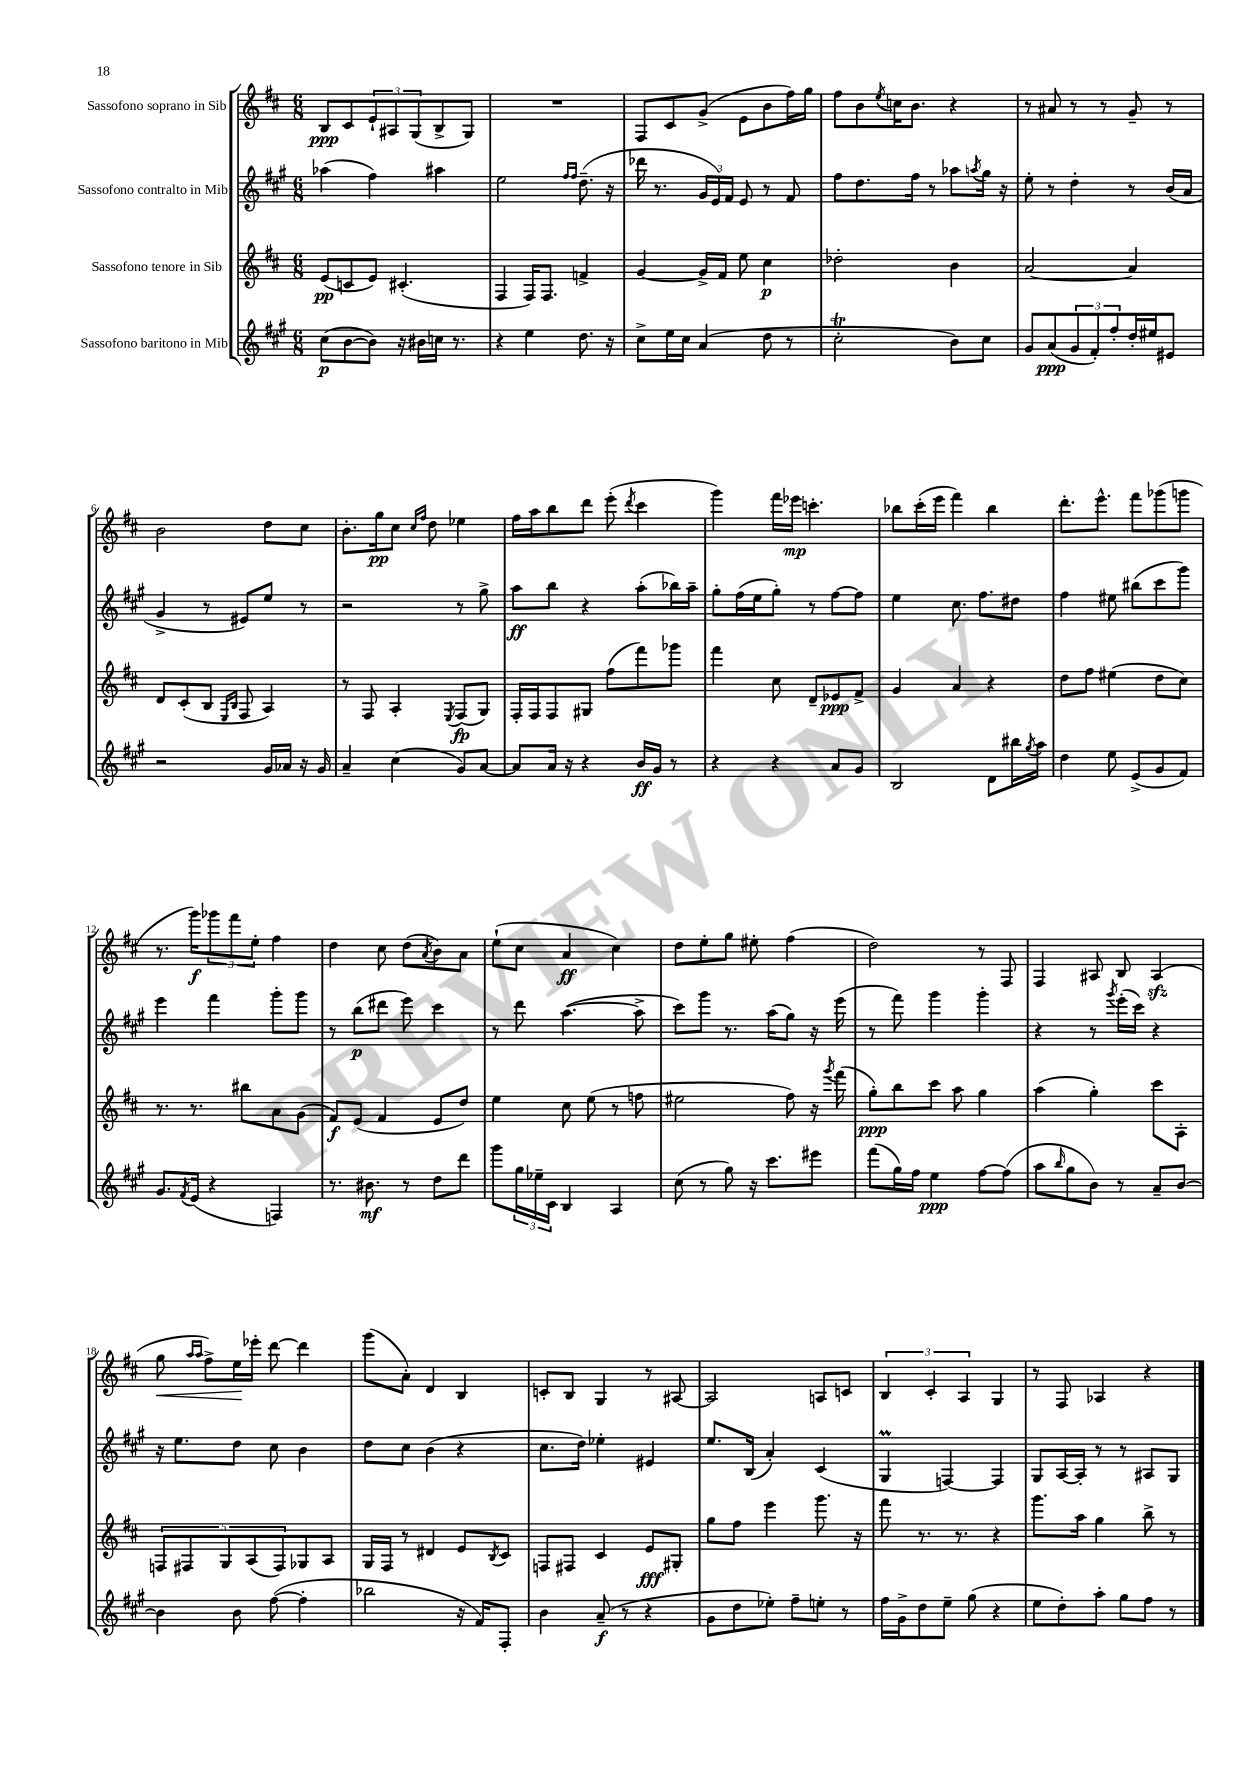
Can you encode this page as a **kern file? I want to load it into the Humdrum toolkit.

**kern	**dynam	**kern	**dynam	**kern	**dynam	**kern	**dynam
*part4	*part4	*part3	*part3	*part2	*part2	*part1	*part1
*staff4	*staff4	*staff3	*staff3	*staff2	*staff2	*staff1	*staff1
*I"Sassofono baritono in Mib	*	*I"Sassofono tenore in Sib	*	*I"Sassofono contralto in Mib	*	*I"Sassofono soprano in Sib	*
*clefG2	*	*clefG2	*	*clefG2	*	*clefG2	*
*k[f#c#g#]	*	*k[f#c#]	*	*k[f#c#g#]	*	*k[f#c#]	*
*M6/8	*	*M6/8	*	*M6/8	*	*M6/8	*
=1	=1	=1	=1	=1	=1	=1	=1
(8cc#\L	p	(8e/L	pp	(4aa-X\	.	8B/L	ppp
[8b\	.	8cn/	.	.	.	8c#/	.
8b\J])	.	8e/J)	.	4ff#\)	.	12e`/	.
.	.	.	.	.	.	12A#X/	.
16r	.	(4.c#X'/	.	.	.	.	.
.	.	.	.	.	.	(12G/	.
16b#X\LL	.	.	.	.	.	.	.
16ccn\JJ	.	.	.	4aa#X\	.	8B^/	.
8.r	.	.	.	.	.	.	.
.	.	.	.	.	.	8G/J)	.
=2	=2	=2	=2	=2	=2	=2	=2
4r	.	4F#/	.	2ee\	.	2.r	.
4ee\	.	16F#/KL)	.	.	.	.	.
.	.	8.F#/J	.	.	.	.	.
.	.	.	.	16qqff#/LL	.	.	.
.	.	.	.	16qqff#/JJ	.	.	.
8.dd\	.	4fn^/	.	(8.dd~\	.	.	.
16r	.	.	.	16r	.	.	.
=3	=3	=3	=3	=3	=3	=3	=3
8cc#^\L	.	[4g/	.	16ddd-X\	.	8F#/L	.
.	.	.	.	8.r	.	.	.
16ee\L	.	.	.	.	.	8c#/	.
16cc#\JJ	.	.	.	.	.	.	.
(4a/	.	16g^/LL]	.	24g#/LL	.	(8g^/J	.
.	.	.	.	24e/)	.	.	.
.	.	16f#/JJ	.	.	.	.	.
.	.	.	.	24f#/JJ	.	.	.
.	.	8ee\	.	8e/	.	8e\L	.
8dd\	.	4cc#\	p	8r	.	8b\	.
8r	.	.	.	8f#/	.	16ff#\L)	.
.	.	.	.	.	.	16gg\JJ	.
=4	=4	=4	=4	=4	=4	=4	=4
2cc#t'\	.	2dd-X'\	.	8ff#\L	.	8ff#\L	.
.	.	.	.	8.dd\	.	8b\	.
.	.	.	.	.	.	8qee/	.
.	.	.	.	.	.	16ccn\K	.
.	.	.	.	16ff#\Jk	.	8.b\J	.
.	.	.	.	8r	.	.	.
8b\L)	.	4b\	.	8aa-X\L	.	4r	.
.	.	.	.	8qaan/	.	.	.
8cc#\J	.	.	.	16gg#\Jk	.	.	.
.	.	.	.	16r	.	.	.
=5	=5	=5	=5	=5	=5	=5	=5
8g#/L	.	[2a/	.	8ee'\	.	8r	.
(8a/	ppp	.	.	8r	.	8a#X/	.
12g#/	.	.	.	4dd'\	.	8r	.
12f#'/)	.	.	.	.	.	.	.
.	.	.	.	.	.	8r	.
12ff#'/	.	.	.	.	.	.	.
16dd'/L	.	4a/]	.	8r	.	8g~/	.
16ee#X/J	.	.	.	.	.	.	.
8e#X/J	.	.	.	(16b/LL	.	8r	.
.	.	.	.	16a/JJ	.	.	.
!!LO:LB:g=z
=6	=6	=6	=6	=6	=6	=6	=6
2r	.	8d/L	.	4g#^/	.	2b\	.
.	.	(8c#'/	.	.	.	.	.
.	.	8B/J	.	8r	.	.	.
.	.	16qqE/LL	.	.	.	.	.
.	.	16qqB/JJ	.	.	.	.	.
.	.	8F#/	.	8e#X/L)	.	.	.
16g#/LL	.	4A/)	.	8ee/J	.	8dd\L	.
16a-X/JJ	.	.	.	.	.	.	.
16r	.	.	.	8r	.	8cc#\J	.
16g#/	.	.	.	.	.	.	.
=7	=7	=7	=7	=7	=7	=7	=7
4a~/	.	8r	.	2r	.	8.b'\L	.
.	.	8F#/	.	.	.	.	.
.	.	.	.	.	.	16gg\k	pp
(4cc#\	.	4A'/	.	.	.	8cc#\J	.
.	.	.	.	.	.	16qqcc#/LL	.
.	.	.	.	.	.	16qqff#/JJ	.
.	.	.	.	.	.	8dd\	.
.	.	8qE/	.	.	.	.	.
8g#/L)	.	(8F#/L	fp	8r	.	4ee-X\	.
[8a/J	.	8G/J)	.	8gg#^\	.	.	.
=8	=8	=8	=8	=8	=8	=8	=8
8a/L]	.	16F#'/LL	.	8aa\L	ff	16ff#\LL	.
.	.	16F#/J	.	.	.	16aa\J	.
16a/Jk	.	8F#/	.	8bb\J	.	8bb\	.
16r	.	.	.	.	.	.	.
4r	.	8G#X/J	.	4r	.	8ddd\J	.
.	.	(8ff#\L	.	.	.	(8eee'\	.
.	.	.	.	.	.	8qddd/	.
16b/LL	ff	8fff#\)	.	(8aa'\L	.	4ccc#\	.
16g#/JJ	.	.	.	.	.	.	.
8r	.	8ggg-X\J	.	16bb-X\L)	.	.	.
.	.	.	.	16aa~\JJ	.	.	.
=9	=9	=9	=9	=9	=9	=9	=9
4r	.	4fff#\	.	8gg#'\L	.	4ggg\)	.
.	.	.	.	(16ff#\L	.	.	.
.	.	.	.	16ee\J	.	.	.
4r	.	8cc#\	.	8gg#'\J)	.	16fff#\LL	.
.	.	.	.	.	.	16eee-X\JJ	mp
.	.	8d~/L	.	8r	.	4.cccn'\	.
8a/L	.	8e-X/	ppp	[8ff#\L	.	.	.
8g#/J	.	8f#^/J	.	8ff#\J]	.	.	.
=10	=10	=10	=10	=10	=10	=10	=10
2B/	.	4g/	.	4ee\	.	8bb-X\L	.
.	.	.	.	.	.	(16ccc#'\L	.
.	.	.	.	.	.	16eee\JJ	.
.	.	4a/	.	8.cc#\	.	4fff#\)	.
.	.	.	.	8.ff#\L	.	.	.
8d\L	.	4r	.	.	.	4bb-\	.
16bb#X\L	.	.	.	8dd#X\J	.	.	.
8qgg#/	.	.	.	.	.	.	.
16aa\JJ	.	.	.	.	.	.	.
=11	=11	=11	=11	=11	=11	=11	=11
4dd\	.	8dd\L	.	4ff#\	.	8.ddd'\L	.
.	.	8ff#\J	.	.	.	.	.
.	.	.	.	.	.	8.eee^^\J	.
8ee\	.	(4ee#X\	.	8ee#X\	.	.	.
(8e^/L	.	.	.	(8bb#X\L	.	8fff#\L	.
8g#/	.	8dd\L	.	8ccc#\	.	(8ggg-X\	.
8f#/J)	.	8cc#\J)	.	8ggg#\J)	.	8gggn\J	.
!!LO:LB:g=z
=12	=12	=12	=12	=12	=12	=12	=12
8.g#/L	.	8.r	.	4eee\	.	8.r	.
8qf#/	.	.	.	.	.	.	.
(16e/Jk	.	8.r	.	.	.	16ggg\KL)	f
4r	.	.	.	4fff#\	.	12ggg-X\	.
.	.	.	.	.	.	12fff#\	.
.	.	8bb#X\L	.	.	.	.	.
.	.	.	.	.	.	12ee'\J	.
4Fn/)	.	8a\	.	8ggg#'\L	.	4ff#\	.
.	.	(8g\J	.	8ggg#\J	.	.	.
=13	=13	=13	=13	=13	=13	=13	=13
8.r	.	8f#/L)	f	8r	.	4dd\	.
.	.	(8e/J	.	(8bb\L	p	.	.
8.b#X\	mf	.	.	.	.	.	.
.	.	4f#/	.	8ddd#X\J	.	8cc#\	.
8r	.	.	.	8eee\)	.	(8dd\L	.
.	.	.	.	.	.	8qa/	.
8dd\L	.	8e/L	.	4ccc#\	.	8b\)	.
8ddd\J	.	8dd/J)	.	.	.	8a\J	.
=14	=14	=14	=14	=14	=14	=14	=14
8ggg#\L	.	4ee\	.	8r	.	(8ee`\L	.
24gg#\L	.	.	.	8ddd\	.	8cc#\J	.
24ee-X~\	.	.	.	.	.	.	.
24c#\JJ	.	.	.	.	.	.	.
4B/	.	8cc#\	.	([4.aa\	.	4a/	ff
.	.	(8ee\	.	.	.	.	.
4A/	.	8r	.	.	.	4cc#\)	.
.	.	8ffn\	.	8aa^\]	.	.	.
=15	=15	=15	=15	=15	=15	=15	=15
(8cc#\	.	2ee#X\	.	8ccc#\L)	.	8dd\L	.
8r	.	.	.	8ggg#\J	.	8ee'\	.
8gg#\)	.	.	.	8.r	.	8gg\J	.
16r	.	.	.	.	.	8ee#X'\	.
8.ccc#\L	.	.	.	(16aa\KL	.	.	.
.	.	8ff#\)	.	8gg#\J)	.	(4ff#\	.
8eee#X\J	.	16r	.	16r	.	.	.
.	.	8qggg/	.	.	.	.	.
.	.	(16fff#\	.	(16eee\	.	.	.
=16	=16	=16	=16	=16	=16	=16	=16
(8fff#\L	.	8gg'\L)	ppp	8r	.	2dd\)	.
16gg#\L)	.	8bb\	.	8fff#\)	.	.	.
16ff#\JJ	.	.	.	.	.	.	.
4ee\	ppp	8ccc#\J	.	4ggg#\	.	.	.
.	.	8aa\	.	.	.	.	.
[8ff#\L	.	4gg\	.	4ggg#'\	.	8r	.
(8ff#\J]	.	.	.	.	.	8F#/	.
=17	=17	=17	=17	=17	=17	=17	=17
8aa\L	.	(4aa\	.	4r	.	4F#/	.
16qqbb/	.	.	.	.	.	.	.
8gg#\	.	.	.	.	.	.	.
8b\J)	.	4gg'\)	.	8r	.	8A#X/	.
.	.	.	.	8qggg#/	.	.	.
8r	.	.	.	(16eee'\LL	.	8B/	.
.	.	.	.	16ccc#\JJ)	.	.	.
8a~/L	.	8ccc#\L	.	4r	.	(4A#zz/	.
[8b/J	.	8A'\J	.	.	.	.	.
!!LO:LB:g=z
=18	=18	=18	=18	=18	=18	=18	=18
!	!	!	!	!	!	!	!LO:HP:b
4b\]	.	10Fn/L	.	16r	.	8gg\	<
.	.	.	.	8.ee\L	.	.	.
.	.	10F#X/	.	.	.	.	.
.	.	.	.	.	.	16qqaa/LL	.
.	.	.	.	.	.	16qqaa/JJ	.
.	.	.	.	.	.	8ff#^\L)	.
.	.	10G/	.	.	.	.	.
8b\	.	.	.	8dd\J	.	16ee\L	.
.	.	(10A/	.	.	.	.	.
.	.	.	.	.	.	16eee-X'\JJ	[
([8ff#\	.	.	.	8cc#\	.	[8ddd\	.
.	.	10F#/)	.	.	.	.	.
4ff#'\]	.	8G-X/	.	4b\	.	4ddd\]	.
.	.	8A/J	.	.	.	.	.
=19	=19	=19	=19	=19	=19	=19	=19
2bb-X\	.	16G/LL	.	8dd\L	.	(8ggg\L	.
.	.	16F#/JJ	.	.	.	.	.
.	.	8r	.	8cc#\J	.	8a'\J)	.
.	.	4d#X/	.	(4b\	.	4d/	.
16r	.	8e/L	.	4r	.	4B/	.
16f#/KL)	.	.	.	.	.	.	.
.	.	8qB/	.	.	.	.	.
8F#'/J	.	8c#/J	.	.	.	.	.
=20	=20	=20	=20	=20	=20	=20	=20
4b\	.	8Fn/L	.	8.cc#\L	.	8cn'/L	.
.	.	8F#X/J	.	.	.	8B/J	.
.	.	.	.	16dd\Jk)	.	.	.
(8a~/	f	4c#/	.	4ee-X'\	.	4G/	.
8r	.	.	.	.	.	.	.
4r	.	8e/L	fff	4e#X/	.	8r	.
.	.	8G#X'/J	.	.	.	[8A#X/	.
=21	=21	=21	=21	=21	=21	=21	=21
8g#\L	.	8gg\L	.	8.ee/L	.	2A#/]	.
8dd\	.	8ff#\J	.	.	.	.	.
.	.	.	.	(16B/Jk	.	.	.
8ee-X'\J)	.	4eee\	.	4a'/)	.	.	.
8ff#~\L	.	.	.	.	.	.	.
8een'\J	.	8.ggg\	.	(4c#/	.	8An/L	.
8r	.	.	.	.	.	8cn/J	.
.	.	16r	.	.	.	.	.
=22	=22	=22	=22	=22	=22	=22	=22
16ff#\LL	.	8fff#\	.	4G#m/	.	6B/	.
16g#^\J	.	.	.	.	.	.	.
8dd\	.	8.r	.	.	.	.	.
.	.	.	.	.	.	6c#'/	.
8ee~\J	.	.	.	[4Fn/)	.	.	.
.	.	8.r	.	.	.	.	.
.	.	.	.	.	.	6A/	.
(8gg#\	.	.	.	.	.	.	.
4r	.	4r	.	4F/]	.	4G/	.
=23	=23	=23	=23	=23	=23	=23	=23
8ee\L	.	8.ggg\L	.	8G#/L	.	8r	.
8dd'\)	.	.	.	[16A/L	.	8F#/	.
.	.	16aa\Jk	.	16A'/JJ]	.	.	.
8aa'\J	.	4gg\	.	8r	.	4A-X/	.
8gg#\L	.	.	.	8r	.	.	.
8ff#\J	.	8bb^\	.	8A#X/L	.	4r	.
8r	.	8r	.	8G#/J	.	.	.
==	==	==	==	==	==	==	==
*-	*-	*-	*-	*-	*-	*-	*-
